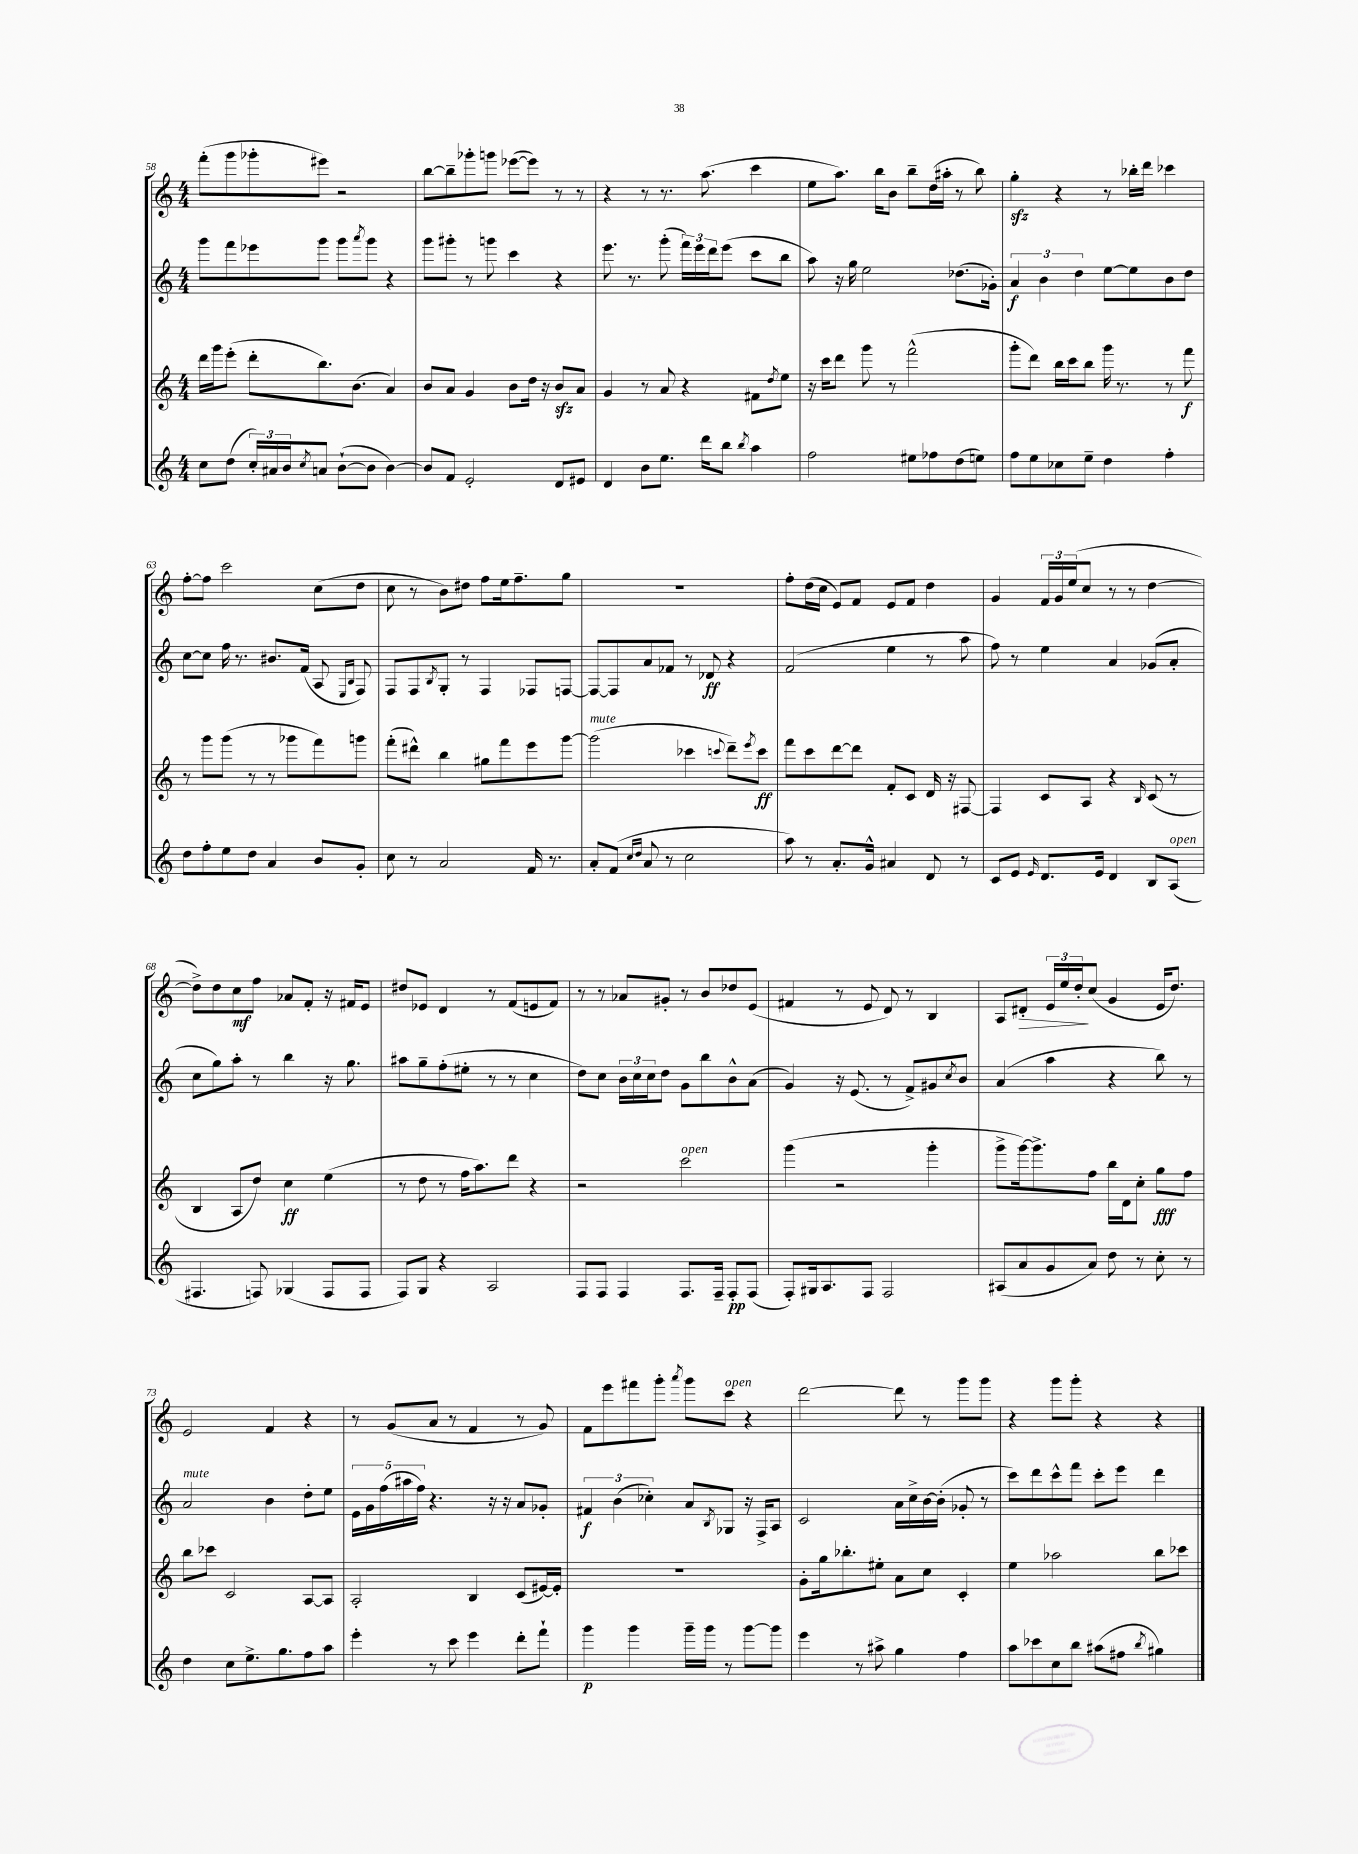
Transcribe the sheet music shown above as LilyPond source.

<<
\new StaffGroup <<
\new Staff = "s0" {
    \clef treble \key c \major \numericTimeSignature \time 4/4
    f'''8-.( g'''8 ges'''8-. eis'''8) r2 |
    b''8~ b''8-- ges'''8-. g'''8 ees'''8~( ees'''8) r8 r8 |
    r4 r8 r8. a''8.( c'''4 |
    e''8 a''8.) b''16 b'8 b''8-- d''16( ais''16-. r8 b''8) |
    g''4-.\sfz r4 r8 bes''16-. d'''16 ces'''4 |
    f''8~-. f''8 c'''2 c''8( d''8 |
    c''8 r8 b'8) dis''8 f''8 e''16 f''8.-- g''8 |
    R1 |
    f''8-. d''16( c''16 e'8) f'8 e'8 f'8 d''4 |
    g'4 \tuplet 3/2 { f'16 g'16 e''16( } c''8 r8 r8 d''4~ |
    d''8->) d''8 c''8\mf f''8 aes'8 f'8-. r16 fis'16 e'8 |
    dis''8 ees'8 d'4 r8 f'8( e'8 f'8) |
    r8 r8 aes'8 gis'8-. r8 b'8 des''8 e'8( |
    fis'4 r8 e'8 d'8) r8 b4 |
    a8 dis'8-.\> \tuplet 3/2 { e'16 e''16 d''16-.\! } c''8( g'4 e'16 d''8.) |
    e'2 f'4 r4 |
    r8 g'8( a'8 r8 f'4 r8 g'8) |
    f'8 e'''8 fis'''8 g'''8-. \acciaccatura { a'''8 } g'''8 c'''8^\markup { \italic "open" } r4 |
    d'''2~ d'''8 r8 g'''8 g'''8 |
    r4 g'''8 g'''8-. r4 r4 \bar "|." |
}
\new Staff = "s1" {
    \clef treble \key c \major \numericTimeSignature \time 4/4
    g'''8 f'''8 ees'''8 g'''8 g'''8 \acciaccatura { a'''8 } g'''8 r4 |
    g'''8 gis'''8-. r8 g'''8 c'''4 r4 |
    e'''8. r8. g'''8-.( \tuplet 3/2 { f'''16) e'''16 d'''16 } e'''8( c'''8 b''8 |
    a''8) r16 g''16 e''2 des''8.( ges'16-.) |
    \tuplet 3/2 { a'4\f b'4 d''4 } e''8~ e''8 b'8 d''8 |
    c''8~ c''8 f''16 r8. bis'8. f'16( a8 \grace { e16 b16 } f8) |
    f8 f8 \acciaccatura { b8 } g8-. r8 f4 fes8 f8~ |
    f8~ f8 a'8 fes'8 r8 des'8\ff r4 |
    f'2( e''4 r8 a''8 |
    f''8) r8 e''4 a'4 ges'8( a'8-. |
    c''8 g''8) a''8-. r8 b''4 r16 g''8. |
    ais''8 g''8-- f''8-.( eis''8-. r8 r8 c''4 |
    d''8) c''8 \tuplet 3/2 { b'16 c''16 c''16 } d''8 g'8 b''8 b'8-^ a'8( |
    g'4) r16 e'8.( r8 f'8->) gis'8 \acciaccatura { c''8 } b'8 |
    a'4( a''4 r4 b''8) r8 |
    a'2^\markup { \italic "mute" } b'4 d''8-. e''8 |
    \tuplet 5/4 { e'16 g'16 f''16( ais''16 f''16) } r4. r16 r16 a'8 ges'8-. |
    \tuplet 3/2 { fis'4\f b'4( ces''4-.) } a'8 \acciaccatura { b8 } ges8 r16 f16-> a8 |
    c'2 a'16 c''16-> b'16~ b'16-.( ges'8-. r8 |
    c'''8) d'''8 c'''8-^ f'''8 c'''8-. e'''8 d'''4 \bar "|." |
}
\new Staff = "s2" {
    \clef treble \key c \major \numericTimeSignature \time 4/4
    d'''16 g'''16 e'''8-.( d'''8-. b''8.) b'8.( a'4) |
    b'8 a'8 g'4 b'8 d''16 r16 b'8\sfz a'8 |
    g'4 r8 a'8 r4 fis'8 \acciaccatura { d''8 } e''8 |
    r16 c'''16 d'''8 g'''8 r8 f'''2-^( |
    g'''8-. d'''8) b''16 c'''16 b''8 g'''16 r8. r8 f'''8\f |
    r8 g'''8 g'''8( r8 r8 ges'''8 f'''8) g'''8 |
    f'''8-.( dis'''8-^) b''4 gis''8 f'''8 e'''8 g'''8~ |
    g'''2^\markup { \italic "mute" }( ces'''4 \appoggiatura { c'''8 } d'''8--) \acciaccatura { e'''8 } c'''8\ff |
    f'''8 c'''8 d'''8~ d'''8 f'8-. c'8 d'16 r16 fis8~ |
    fis4 c'8 a8 r4 \grace { b16 } c'8( r8 |
    b4 a8 d''8) c''4\ff e''4( |
    r8 d''8 r8 f''16 a''8.) d'''8 r4 |
    r2 c'''2^\markup { \italic "open" } |
    g'''4( r2 g'''4-. |
    g'''8-> g'''16~) g'''8.-> f''8 b''16 d'16 c''8-. g''8\fff f''8 |
    b''8 ces'''8 c'2 a8~ a8 |
    a2-. b4 c'8( eis'16~) eis'16-. |
    R1 |
    g'8-. g''16 bes''8.-. eis''8-. a'8 c''8 c'4-. |
    e''4 aes''2 b''8 ces'''8 \bar "|." |
}
\new Staff = "s3" {
    \clef treble \key c \major \numericTimeSignature \time 4/4
    c''8 d''8( \tuplet 3/2 { c''16-.) ais'16 b'16 } \acciaccatura { c''8 } a'8 b'8~-!( b'8 b'4~) |
    b'8 f'8 e'2-. d'8 eis'8 |
    d'4 b'8 e''8. d'''16 b''8 \acciaccatura { b''8 } a''4 |
    f''2 eis''8 fes''8 d''8( e''8) |
    f''8 e''8 ces''8 e''8-- d''4 f''4-. |
    d''8 f''8-. e''8 d''8 a'4 b'8 g'8-. |
    c''8 r8 a'2 f'16 r8. |
    a'8-. f'8( \grace { c''16 d''16 } a'8 r8 c''2 |
    a''8) r8 a'8.-. g'16-^ ais'4 d'8 r8 |
    c'8 e'8 \grace { e'16 } d'8. e'16 d'4 b8 a8^\markup { \italic "open" }( |
    fis4. f8) ges4( f8 f8 |
    f8) g8 r4 a2 |
    f8 f8 f4 f8. f16-- f8-.\pp f8( |
    f8-.) gis16 a8. f8 f2 |
    ais8( a'8 g'8 a'8) d''8 r8 c''8-. r8 |
    d''4 c''8 e''8.-> g''8. f''8 a''8 |
    e'''4-. r8 c'''8 e'''4 d'''8-. f'''8-! |
    g'''4\p g'''4 g'''16-- g'''16 r8 g'''8~ g'''8 |
    e'''4 r8 ais''8-> g''4 f''4 |
    a''8 ces'''8 c''8 b''8 ais''8( fis''8 \acciaccatura { b''8 } gis''4) \bar "|." |
}
>>
>>
\layout { \context { \Score currentBarNumber = #58 } }
